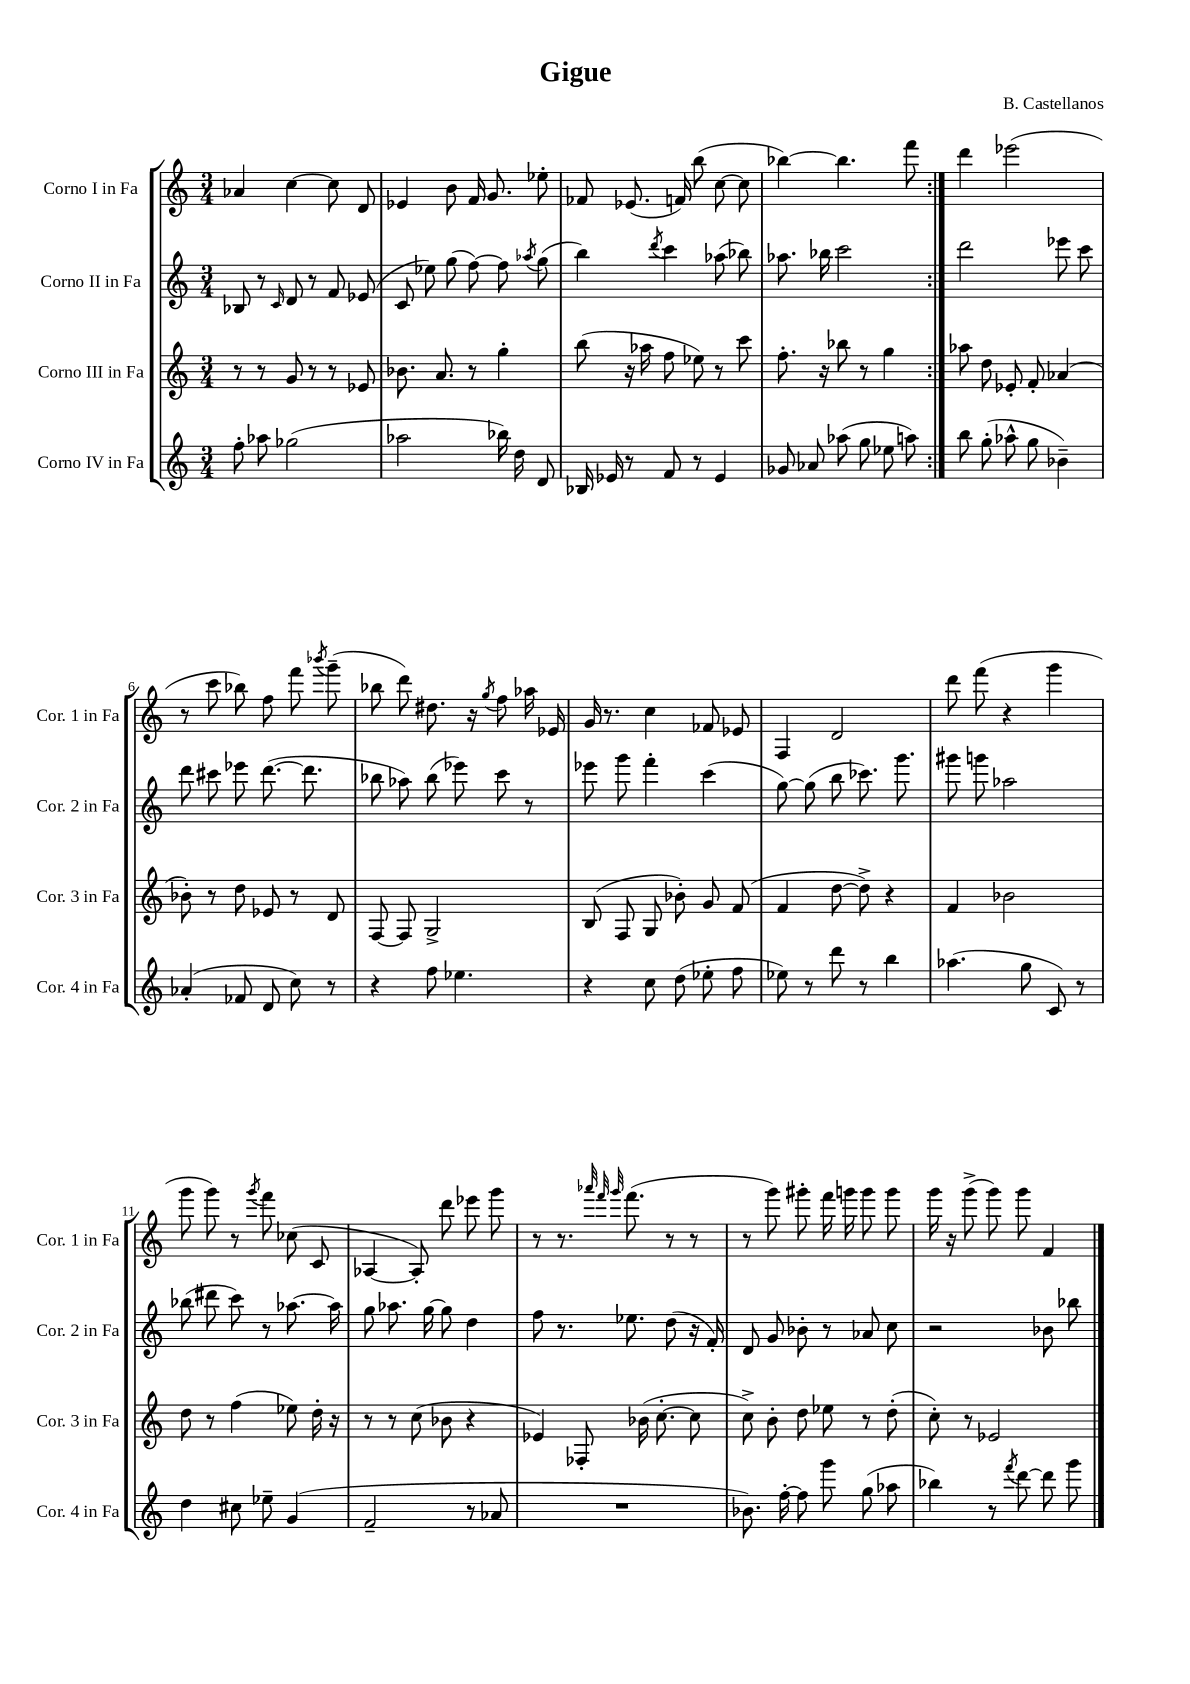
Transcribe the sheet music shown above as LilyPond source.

\header { title = "Gigue" composer = "B. Castellanos" }
<<
\new StaffGroup <<
\new Staff = "s0" \with { instrumentName = "Corno I in Fa" shortInstrumentName = "Cor. 1 in Fa" } {
    \clef treble \key c \major \numericTimeSignature \time 3/4
    \autoBeamOff \repeat volta 2 { aes'4 c''4~ c''8 d'8 |
    ees'4 b'8 f'16 g'8. ees''8-. |
    fes'8 ees'8.( f'16) b''8( c''8~ c''8 |
    bes''4~) bes''4. f'''8 | }
    d'''4 ees'''2( |
    r8 c'''8 bes''8) f''8 f'''8 \acciaccatura { bes'''8 } g'''8--( |
    bes''8 d'''8) dis''8. r16 \acciaccatura { g''8 } f''8 aes''16 ees'16 |
    g'16 r8. c''4 fes'8 ees'8 |
    f4 d'2 |
    d'''8 f'''8( r4 g'''4 |
    g'''8 g'''8) r8 \acciaccatura { g'''8 } f'''8 ces''8( c'8 |
    aes4~ aes8-.) d'''8 ees'''8 g'''8 |
    r8 r8. \grace { aes'''32 f'''32 g'''32 } f'''8.( r8 r8 |
    r8 g'''8) gis'''8-. f'''16 g'''16 g'''8 g'''8 |
    g'''16 r16 g'''8->( g'''8) g'''8 f'4 \bar "|." |
}
\new Staff = "s1" \with { instrumentName = "Corno II in Fa" shortInstrumentName = "Cor. 2 in Fa" } {
    \clef treble \key c \major \numericTimeSignature \time 3/4
    \autoBeamOff \repeat volta 2 { bes8 r8 \grace { c'16 } d'8 r8 f'8 ees'8( |
    c'8 ees''8) g''8( f''8~) f''8 \acciaccatura { aes''8 } g''8( |
    b''4) \acciaccatura { d'''8 } c'''4 aes''8( bes''8) |
    aes''8. bes''16 c'''2 | }
    d'''2 ees'''8 c'''8 |
    d'''8 cis'''8 ees'''8 d'''8.~( d'''8. |
    bes''8 aes''8) bes''8( ees'''8) c'''8 r8 |
    ees'''8 g'''8 f'''4-. c'''4( |
    g''8~) g''8( b''8 ces'''8.) g'''8. |
    gis'''8 g'''8 aes''2 |
    bes''8( dis'''8 c'''8) r8 aes''8.~ aes''16 |
    g''8 aes''8. g''16~ g''8 d''4 |
    f''8 r8. ees''8. d''8( r16 f'16-.) |
    d'8 g'8 bes'8-. r8 aes'8 c''8 |
    r2 bes'8 bes''8 \bar "|." |
}
\new Staff = "s2" \with { instrumentName = "Corno III in Fa" shortInstrumentName = "Cor. 3 in Fa" } {
    \clef treble \key c \major \numericTimeSignature \time 3/4
    \autoBeamOff \repeat volta 2 { r8 r8 g'8 r8 r8 ees'8 |
    bes'8. a'8. r8 g''4-. |
    b''8( r16 aes''16 f''8 ees''8) r8 c'''8 |
    f''8.-. r16 bes''8 r8 g''4 | }
    aes''8 d''8 ees'8-. f'8-. aes'4( |
    bes'8-.) r8 d''8 ees'8 r8 d'8 |
    f8~ f8 g2-> |
    b8( f8 g8 bes'8-.) g'8 f'8( |
    f'4 d''8~ d''8->) r4 |
    f'4 bes'2 |
    d''8 r8 f''4( ees''8) d''16-. r16 |
    r8 r8 c''8( bes'8 r4 |
    ees'4) fes8-. bes'16( c''8.~-. c''8 |
    c''8->) b'8-. d''8 ees''8 r8 d''8-.( |
    c''8-.) r8 ees'2 \bar "|." |
}
\new Staff = "s3" \with { instrumentName = "Corno IV in Fa" shortInstrumentName = "Cor. 4 in Fa" } {
    \clef treble \key c \major \numericTimeSignature \time 3/4
    \autoBeamOff \repeat volta 2 { f''8-. aes''8 ges''2( |
    aes''2 bes''16) d''16 d'8 |
    bes16 ees'16 r8 f'8 r8 ees'4 |
    ges'8 aes'8 aes''8( g''8 ees''8 a''8) | }
    b''8 g''8-.( aes''8-^ g''8 bes'4--) |
    aes'4-.( fes'8 d'8 c''8) r8 |
    r4 f''8 ees''4. |
    r4 c''8 d''8( ees''8-. f''8 |
    ees''8) r8 d'''8 r8 b''4 |
    aes''4.( g''8 c'8) r8 |
    d''4 cis''8 ees''8-- g'4( |
    f'2-- r8 aes'8 |
    R2. |
    bes'8.) f''16~-. f''8 g'''8 g''8( aes''8 |
    bes''4) r8 \acciaccatura { f'''8 } d'''8~ d'''8 g'''8 \bar "|." |
}
>>
>>
